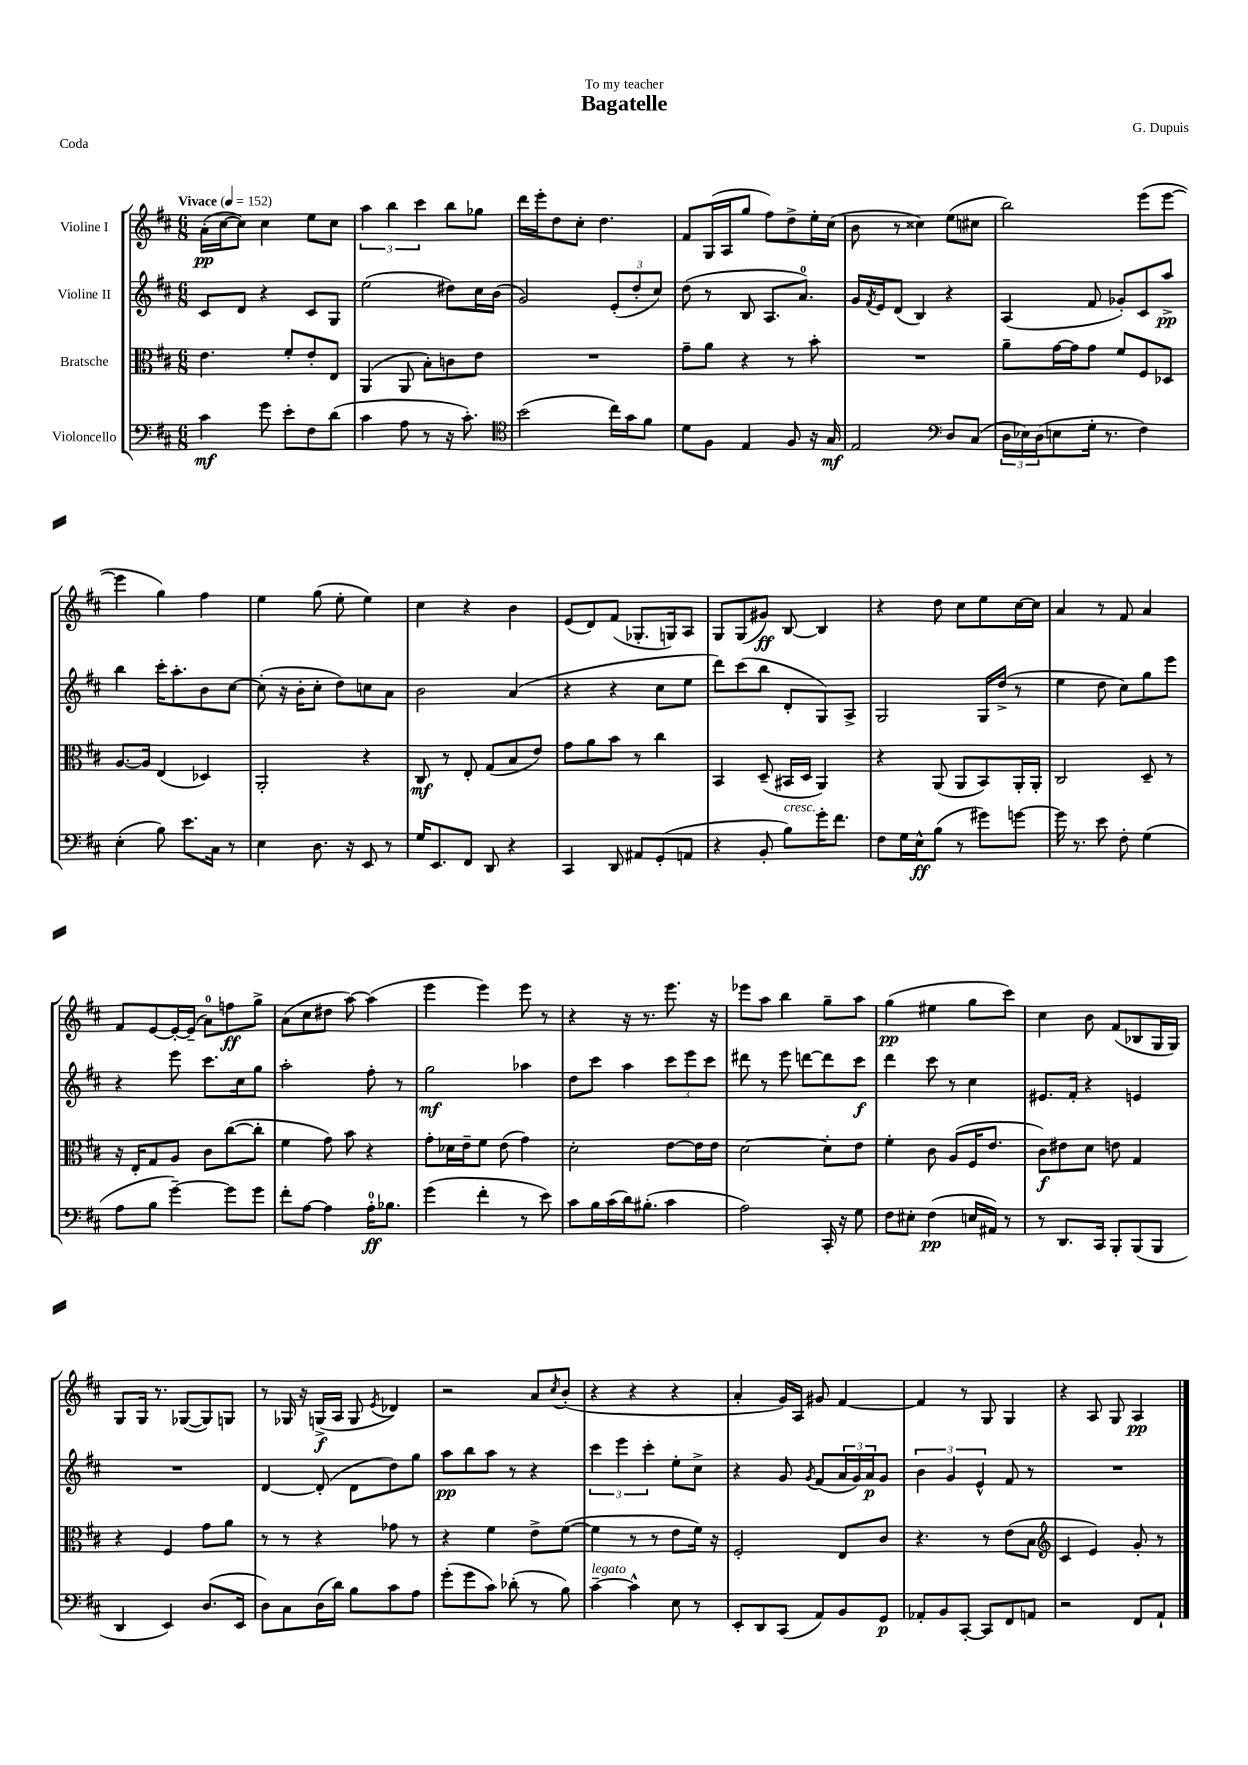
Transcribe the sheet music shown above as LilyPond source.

\header { title = "Bagatelle" composer = "G. Dupuis" dedication = "To my teacher" piece = "Coda" }
<<
\new StaffGroup <<
\new Staff = "s0" \with { instrumentName = "Violine I" } {
    \clef treble \key d \major \numericTimeSignature \time 6/8 \tempo "Vivace" 4 = 152
    a'16-.\pp( cis''16~ cis''8) cis''4 e''8 cis''8 |
    \tuplet 3/2 { a''4 b''4 cis'''4 } b''8 ges''8 |
    d'''16 e'''16-. d''8 cis''8-. d''4. |
    fis'8 g16( a16 g''8 fis''8) d''8-> e''16-. cis''16( |
    b'8 r8 cisis''4) e''8( cis''8 |
    b''2) e'''8( e'''8~ |
    e'''4 g''4) fis''4 |
    e''4 g''8( e''8-. e''4) |
    cis''4 r4 b'4 |
    e'8( d'8) fis'8( ges8.-. g16) a8 |
    g8 g8( gis'8\ff) b8~ b4 |
    r4 d''8 cis''8 e''8 cis''16~ cis''16 |
    a'4 r8 fis'8 a'4 |
    fis'8 e'8~ e'16~-. e'16--( a'8-0) f''8\ff g''8-> |
    a'8( cis''8 dis''8 a''8~) a''4( |
    e'''4 e'''4) e'''8 r8 |
    r4 r16 r8. e'''8. r16 |
    ees'''8 a''8 b''4 g''8-- a''8 |
    g''4\pp( eis''4 g''8 cis'''8) |
    cis''4 b'8 fis'8( bes8 g16 g16) |
    g8 g16 r8. ges8~( ges8) g8 |
    r8 ges16 r16 g16->\f( a16 g8 \acciaccatura { e'8 } des'4) |
    r2 a'8 \acciaccatura { cis''8 } b'8-.( |
    r4 r4 r4 |
    a'4-. g'16) a16 gis'8 fis'4~ |
    fis'4 r8 g8 g4 |
    r4 a8 g8 a4\pp \bar "|." |
}
\new Staff = "s1" \with { instrumentName = "Violine II" } {
    \clef treble \key d \major \numericTimeSignature \time 6/8
    cis'8 d'8 r4 cis'8 g8 |
    e''2( dis''8) cis''16 b'16( |
    g'2) \tuplet 3/2 { e'8-.( d''8-. cis''8) } |
    d''8( r8 b8 a8. a'8.-0) |
    g'16 \acciaccatura { fis'8 } e'16 d'8( b4) r4 |
    a4( fis'8 ges'8-.) cis'8 a''8->\pp |
    b''4 cis'''16-. a''8.-. b'8 cis''8~ |
    cis''8-.( r16 b'16-. cis''8-. d''8) c''8 a'8 |
    b'2 a'4( |
    r4 r4 cis''8 e''8 |
    d'''8) cis'''8( b''8 d'8-. g8) a8-> |
    g2 g16 d''16->( r8 |
    e''4 d''8 cis''8) g''8 e'''8 |
    r4 e'''8 cis'''8. cis''16 g''8 |
    a''2-. fis''8-. r8 |
    g''2\mf aes''4 |
    d''8 cis'''8 a''4 \tuplet 3/2 { cis'''8 e'''8 cis'''8 } |
    dis'''8 r8 e'''8 d'''8~ d'''8 cis'''8\f |
    d'''4 cis'''8 r8 cis''4 |
    eis'8. fis'16-. r4 e'4 |
    R2. |
    d'4~ d'8-.( d'8 d''8) g''8 |
    a''8\pp b''8 a''8 r8 r4 |
    \tuplet 3/2 { cis'''4 e'''4 cis'''4-. } e''8-. cis''8-> |
    r4 g'8 \acciaccatura { g'8 } fis'8( \tuplet 3/2 { a'16 g'16) a'16\p } g'8 |
    \tuplet 3/2 { b'4 g'4 e'4-^ } fis'8 r8 |
    R2. \bar "|." |
}
\new Staff = "s2" \with { instrumentName = "Bratsche" } {
    \clef alto \key d \major \numericTimeSignature \time 6/8
    e'4. fis'8-. e'8-. e8 |
    a,4( a,8 b8-.) c'8 e'8 |
    R2. |
    g'8-- a'8 r4 r8 b'8-. |
    R2. |
    a'8-- g'16~ g'16 g'8 fis'8 fis8 des8 |
    a8.~ a16 e4( des4) |
    a,2-. r4 |
    cis8\mf r8 e8-. g8( b8 e'8) |
    g'8 a'8 b'8 r8 cis''4 |
    b,4 d8--( bis,16 d16 a,4) |
    r4 a,8( a,8 b,8) a,16-. a,16-. |
    cis2 d8-- r8 |
    r16 e16-. g8 a8 cis'8 cis''8~( cis''8-. |
    fis'4 g'8) b'8 r4 |
    g'8-. des'16 e'16-- fis'8 e'8( g'4) |
    d'2-. e'8~ e'16 e'16 |
    d'2~ d'8-. e'8 |
    fis'4-. cis'8 a8( fis16 e'8. |
    cis'8\f) eis'8 d'8 e'8 g4 |
    r4 fis4 g'8 a'8 |
    r8 r8 r4 ges'8 r8 |
    r4 fis'4 e'8-> fis'8~( |
    fis'4 r8 r8 e'8 fis'16) r16 |
    fis2-. e8 cis'8 |
    r4. r8 e'8( b8 |
    \clef treble cis'4 e'4) g'8-. r8 \bar "|." |
}
\new Staff = "s3" \with { instrumentName = "Violoncello" } {
    \clef bass \key d \major \numericTimeSignature \time 6/8
    cis'4\mf g'8 e'8-. fis8 d'8( |
    cis'4 a8 r8 r16 cis'8.-.) |
    \clef tenor b'2( cis''16) g'16 fis'8 |
    d'8 fis8 e4 fis8 r16 g16\mf |
    e2 \clef bass d8 cis8( |
    \tuplet 3/2 { d16 ees16) d16( } e8 g16-. r8. fis4) |
    e4-.( b8) e'8. cis16 r8 |
    e4 d8. r16 e,8 r8 |
    g16 e,8. fis,8 d,8 r4 |
    cis,4 d,8 ais,8 g,8-.( a,8 |
    r4 b,8-. b8^\markup { \italic "cresc." }) g'16-. fis'8. |
    fis8 g16 e16-^\ff b8( r8 gis'8) g'8~ |
    g'16 r8. e'8 fis8-. g4( |
    a8 b8 g'4~--) g'8 g'8 |
    fis'8-. a8~ a4 a16-0-.\ff bes8. |
    g'4( fis'4-. r8 e'8) |
    cis'8 b16 cis'16( d'16) bis8.-.( cis'4 |
    a2) cis,16-. r16 g8 |
    fis8 eis8-. fis4\pp( e16 ais,16) r8 |
    r8 d,8. cis,16 b,,8-. b,,8( b,,8 |
    d,4 e,4) d8.( e,16 |
    d8) cis8 d16( d'16) b8 cis'8 a8 |
    g'8-.( g'8 cis'8) des'8-.( r8 b8) |
    cis'4~--^\markup { \italic "legato" } cis'4-^ e8 r8 |
    e,8-. d,8 cis,8( a,8) b,8 g,8\p |
    aes,8-. b,8 cis,8~-. cis,8 fis,8 a,8 |
    r2 fis,8 a,8-! \bar "|." |
}
>>
>>
\layout { \context { \Score \remove "Bar_number_engraver" } }
